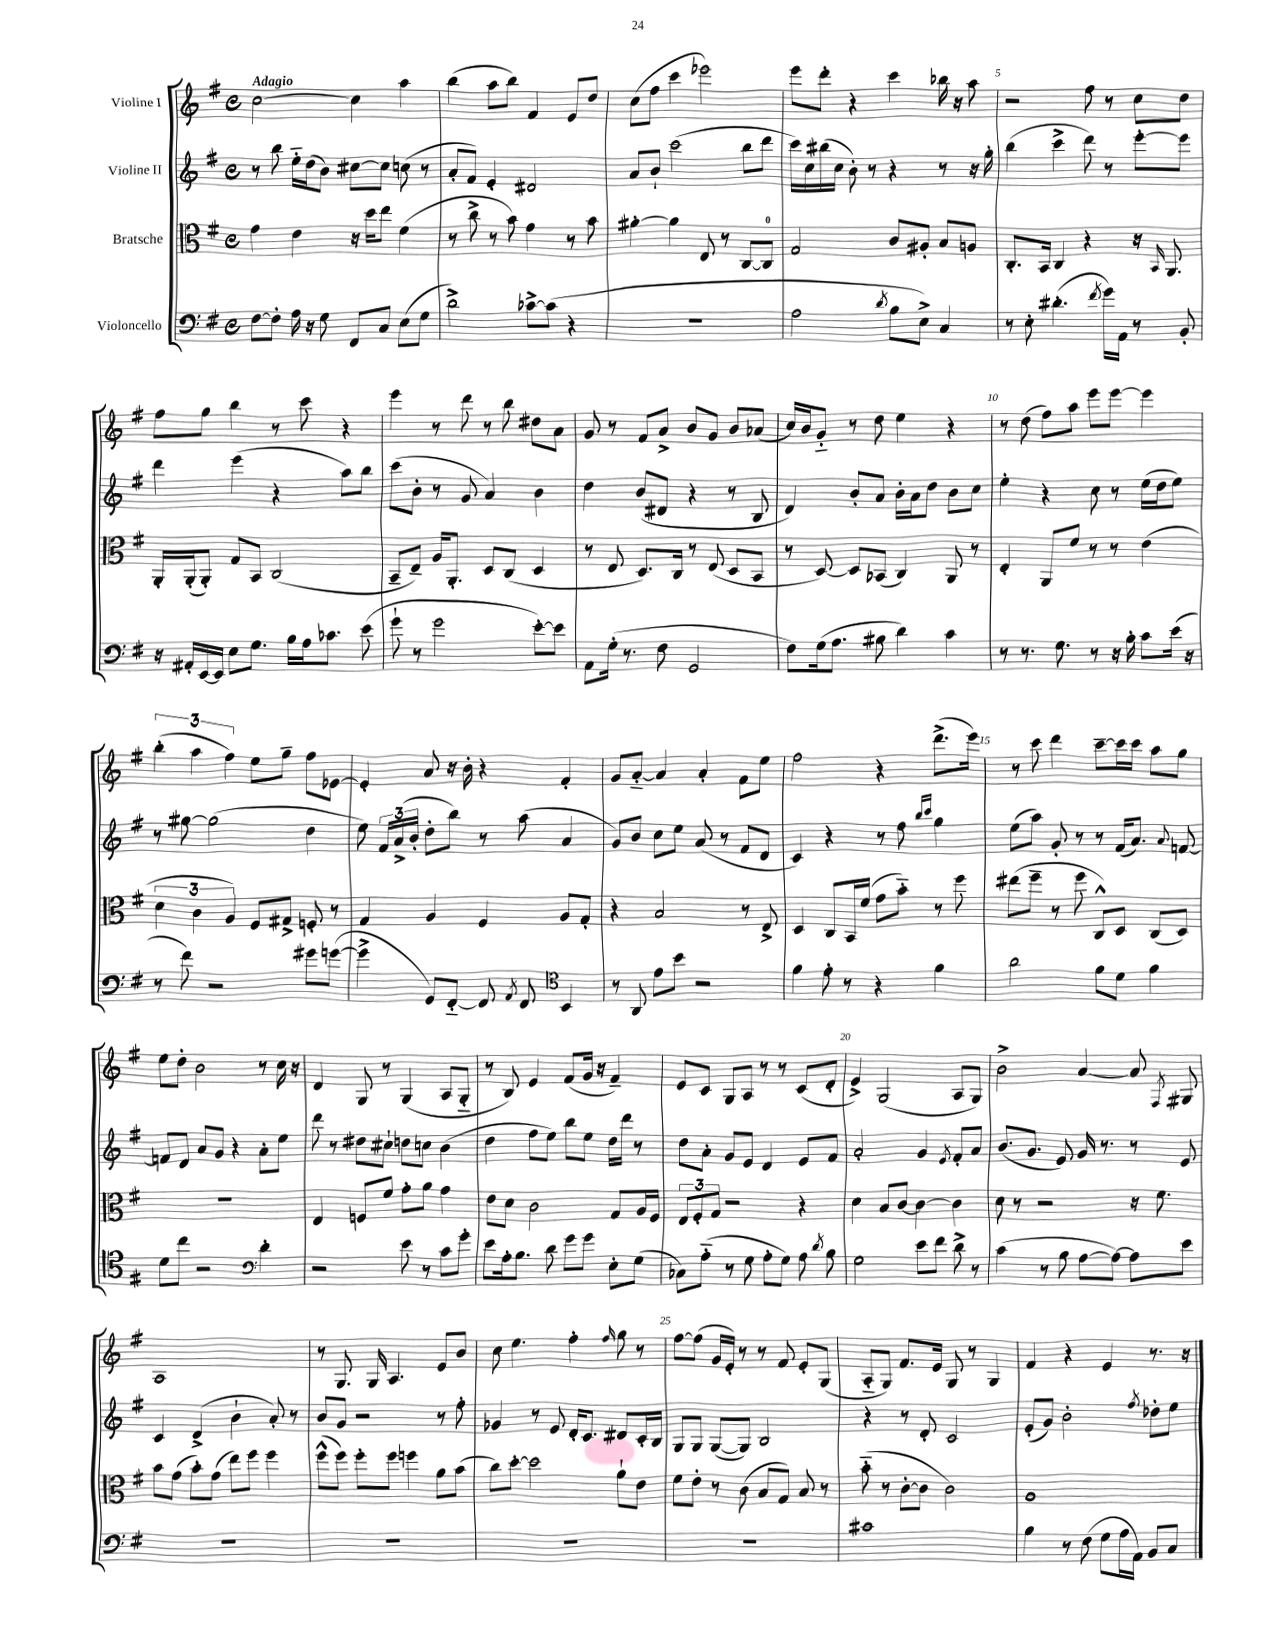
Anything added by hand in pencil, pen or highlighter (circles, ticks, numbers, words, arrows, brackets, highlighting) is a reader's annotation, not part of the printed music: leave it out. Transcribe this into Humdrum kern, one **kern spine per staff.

**kern	**kern	**kern	**kern
*staff4	*staff3	*staff2	*staff1
*clefF4	*clefC3	*clefG2	*clefG2
*k[f#]	*k[f#]	*k[f#]	*k[f#]
*M4/4	*M4/4	*M4/4	*M4/4
*met(c)	*met(c)	*met(c)	*met(c)
[8F#	4g	8r	[2cc
8F#']	.	8bb	.
16A	4e	16ee'~	.
16r	.	(16dd	.
8G	.	8b)	.
8FF#	16r	[8cc#	4cc]
.	16dd	.	.
8C	8ee	8cc#]	.
(8E	(4f#	(8cc	4aa
8G	.	8r	.
=	=	=	=
2d^)	8r	8a'	(4bb
.	8cc^	8f#)	.
.	8r	4e'	8aa
.	8b)	.	8bb)
[8c-^	4g	2d#	4f#
(8c-]	.	.	.
4r	8r	.	8e
.	8b	.	8dd
=	=	=	=
1r	[4a#'	8a	(8cc
.	.	8b`	8ff#
.	4a#]	(2ccc	4ccc
.	8E	.	2eee-)
.	8r	.	.
.	[8C	8bb	.
.	8C]	8ddd	.
=	=	=	=
2A	2G	16ccc)	8eee
.	.	16cc	.
.	.	(16bb#	8ddd'
.	.	16cc	.
.	.	8b')	4r
.	.	8r	.
8qd	.	.	.
8B	8c	4r	4ccc
8E^)	8A#'	.	.
4C	8B	8r	16bb-
.	.	.	16r
.	8A	16r	8aa
.	.	16gg'	.
=	=	=	=
8r	8.C'	(4bb	2r
8E'	.	.	.
.	16BB	.	.
(4.d#'	4C	4ccc^	.
.	4r	8ddd)	8ff#
8qf#	.	.	.
16g)	.	8r	8r
16AA	.	.	.
8r	16r	[8eee'	8cc
.	16qqBB	.	.
.	8.AA	.	.
8BB'	.	8eee]	8dd
=	=	=	=
16r	16AA'	4ddd	8ff#
16AA#'	(16AA'	.	.
[16EE	8AA')	.	8gg
16EE]	.	.	.
8E	8G	(4eee	4bb
8.G	8BB	.	.
.	(2C	4r	8r
16B	.	.	.
16A	.	.	8ccc
8.c-	.	.	.
.	.	8aa)	4r
(8e	.	8bb	.
=	=	=	=
8g`	8BB~	(8ccc	4eee
8r	8E~)	8b'	.
2g	16A	8r	8r
.	8.AA'	.	.
.	.	8g	8ddd
.	8D	4a)	8r
.	(8C	.	8bb
[8e')	4D	4b	8dd#
8e]	.	.	8a
=	=	=	=
8AA	8r	4dd	8g
(16G'	8E	.	8r
8.r	.	.	.
.	8.D)	(8b	8f#
8F#	.	8d#	8a^
.	16C	.	.
2GG	8r	4r	8b
.	(8E	.	8g
.	8D	8r	8b
.	8BB	8B	(8a-
=	=	=	=
8F#)	8r	4d)	16cc)
.	.	.	16b
(16G	[8D)	.	8g'~
8.A	.	.	.
.	8D]	8b'	8r
8B#	(8BB-	8a	8dd
4d)	4C)	16b'	4ee
.	.	16a	.
.	.	8dd	.
4c	8AA	8b	4r
.	8r	8cc	.
=	=	=	=
8r	4E'	4ee'	8r
8.r	.	.	(8dd
.	8AA	4r	8ff#)
8.G	.	.	.
.	8f#	.	8aa
8r	8r	8cc	8eee
16r	8r	8r	[8eee
16B'	.	.	.
8c	(4e	(16ee	4eee]
.	.	16dd	.
(16e	.	8ee)	.
16r	.	.	.
=	=	=	=
8r	6d	8r	(6bb'
8f#)	.	[8gg#	.
.	6c	.	6aa
2r	.	(2gg#]	.
.	6A)	.	6ff#)
.	8F#	.	8ee
.	8G#^	.	8gg~
8g#	8F'	4dd	8ff#
([8g	8r	.	[8e-
=	=	=	=
4g^]	4G	8ee)	4e-']
.	.	24f#	.
.	.	(24a^	.
.	.	24b'	.
8GG)	4A	8dd'	8a
[8FF#'~	.	8bb)	16r
.	.	.	16b'
8FF#]	4F#	8r	4r
8qAA	.	.	.
8FF#	.	(8aa	.
*clefC4	*	*	*
4BB	8A	4a	4f#'
.	8G'	.	.
=	=	=	=
8r	4r	8g)	8g
8AA	.	8b	[8a'~
8e	2B	8cc	4a]
8b	.	8ee	.
2r	.	(8a	4a'
.	.	8r	.
.	8r	8f#	8f#
.	8E^	8d	8ee
=	=	=	=
4f#	4D	4c)	2ff#
8e'	8C	4r	.
8r	16BB	.	.
.	(16f#	.	.
4r	8g	8r	4r
.	8b'~)	8ff#	.
.	.	16qqbb	.
.	.	16qqccc	.
4f#	8r	4gg	(8.ddd^
.	8ff#	.	.
.	.	.	16eee)
=	=	=	=
2a	(8ee#	(8ee	8r
.	8ff#~	8aa)	8ccc
.	8r	8g'	4ddd
.	8ff#	8r	.
8f#	8C^^)	8r	[8ccc~
8d	8D	(16f#	16ccc]
.	.	8.a)	16ccc
4f#	(8C	.	8aa
.	.	8qqa	.
.	8D)	[8f	8gg
=	=	=	=
8d	1r	8f]	8ee
8cc	.	8d	8dd'
2r	.	8a	2b
.	.	8g	.
.	.	4r	.
*clefF4	*	*	*
4d'	.	8a'	8r
.	.	8ee	16cc
.	.	.	16r
=	=	=	=
2r	4E	8ddd	4d
.	.	8r	.
.	8F	8dd#	8G
.	8f#	8cc#`	8r
8e	8g'	8dd	(4G
8r	8a	8cc	.
8c	4g	(4b	8A
8g'	.	.	8G'~
=	=	=	=
8e	8e	4dd	8r
16A'	8d	.	8B)
8.B	.	.	.
.	2c	8ff#	4e
8d	.	8ee)	.
8g	.	8bb	(8f#
8g	.	8ee	16g
.	.	.	16r
8E'	8G	16dd	4f#~)
.	.	16ddd	.
(8G	16A	8r	.
.	16F#	.	.
=	=	=	=
8C-)	12E	8dd	8e
.	12F#'	.	.
(8A'~	.	8a'	8c
.	12G	.	.
8r	2r	8g	8G
8G	.	8e	8A
8A'	.	4d	8r
8G)	.	.	8r
8A	4r	8e	(8c
8qd	.	.	.
8B	.	8f#	8d'
=	=	=	=
2G	4d	2a'	4e^)
.	8B	.	(2G
.	[8c	.	.
8e	4c_	4g	.
8f#	.	.	.
.	.	8qe	.
8d^	4c]	8f#'	8A
8r	.	8a	8G)
=	=	=	=
(4c	8d	(8.b	2b^
.	8r	.	.
.	.	8.g	.
8r	2r	.	.
8B	.	8e)	.
[8A	.	16g	[4a
.	.	8.r	.
8A_)	.	.	.
8A]	16r	8r	8a]
.	8.f#	.	.
.	.	.	8qF#
8e	.	8e	8G#
=	=	=	=
1r	8b	4c	1A
.	(8g	.	.
.	8b')	(4d^	.
.	(8g	.	.
.	8ee)	4b`	.
.	8ff#	.	.
.	4ff#	8a')	.
.	.	8r	.
=	=	=	=
1r	(8ff#^^	8b	8r
.	8ff#)	8g	8.G
.	8ff#'	2r	.
.	.	.	16G
.	8ff#	.	4.A
.	4ff	.	.
.	8a	8r	8e
.	(8b	8ff#'	8b
=	=	=	=
1r	8cc)	4g-	8cc
.	[8dd'	.	4.ee
.	2dd]	8r	.
.	.	8e	.
.	.	16d'	4ff#'
.	.	8.c	.
.	.	.	16qqff#
.	8a`	8d#	8gg
.	8e	16c'	8r
.	.	16B	.
=	=	=	=
1r	8f#	8G	[8ff#
.	8e'	8G	(8ff#]
.	8r	([8G	16g
.	.	.	16e')
.	(8c	8G])	8r
.	8B	2B	8r
.	8G)	.	8f#
.	8B	.	8e'
.	8r	.	(8G
=	=	=	=
1c#	(8b'~	4r	8A'~
.	8r	.	8G)
.	[8c'	8r	8.f#
.	8c]	8d'	.
.	.	.	16e
.	2c)	2c	8G
.	.	.	8r
.	.	.	4G
=	=	=	=
4B	1A	(8e'	4f#
.	.	8g)	.
8r	.	2b'	4r
(8F#	.	.	.
8G	.	.	4e
16A	.	.	.
16AA)	.	.	.
.	.	8qff#	.
8BB	.	8dd-'	8.r
8C	.	8ee	.
.	.	.	16r
==	==	==	==
*-	*-	*-	*-
